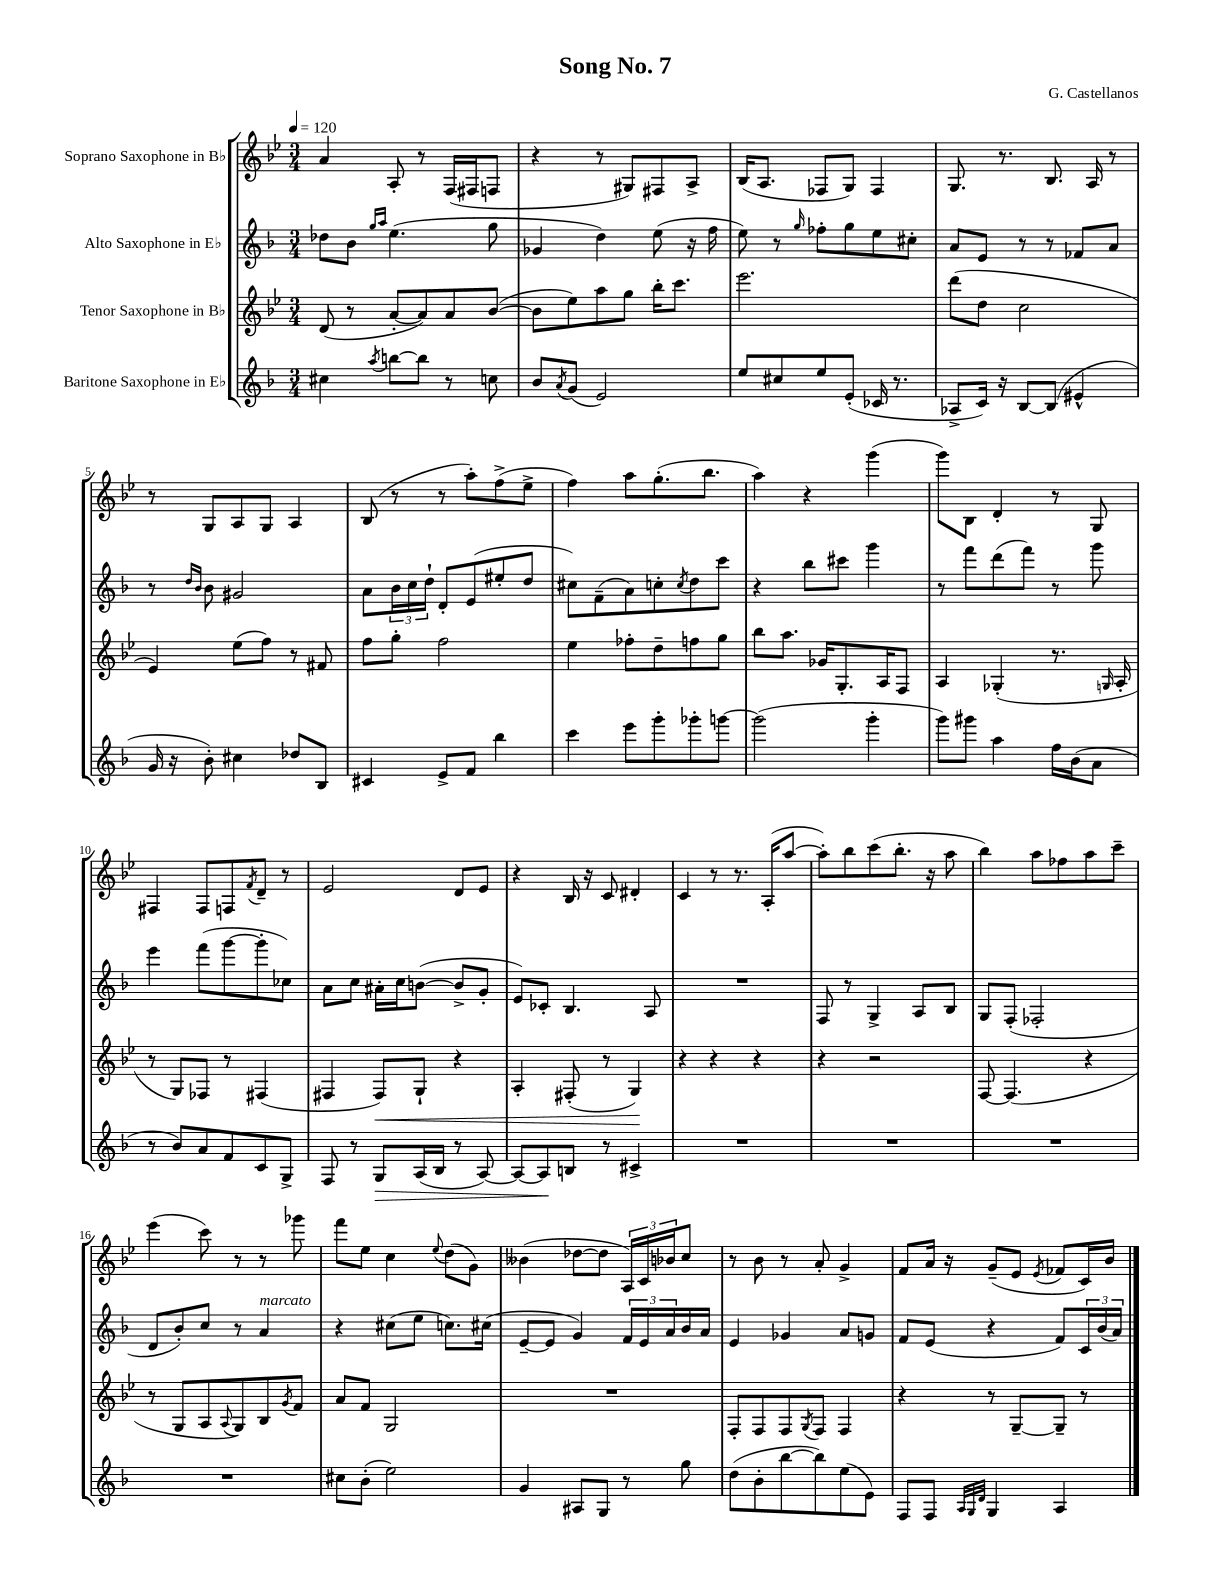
\header { title = "Song No. 7" composer = "G. Castellanos" }
<<
\new StaffGroup <<
\new Staff = "s0" \with { instrumentName = "Soprano Saxophone in Bb" } {
    \clef treble \key bes \major \numericTimeSignature \time 3/4 \tempo 4 = 120
    a'4 a8-. r8 f16( fis16 f8 |
    r4 r8 gis8) fis8 a8-> |
    bes16( a8. fes8 g8) fes4 |
    g8. r8. bes8. a16 r8 |
    r8 g8 a8 g8 a4 |
    bes8( r8 r8 a''8-.) f''8->( ees''8-> |
    f''4) a''8 g''8.-.( bes''8. |
    a''4) r4 g'''4( |
    g'''8) bes8 d'4-. r8 g8 |
    fis4 fis8 f8 \acciaccatura { f'8 } d'8-- r8 |
    ees'2 d'8 ees'8 |
    r4 bes16 r16 c'8 dis'4-. |
    c'4 r8 r8. a16-.( a''8~ |
    a''8-.) bes''8 c'''8( bes''8.-. r16 a''8 |
    bes''4) a''8 fes''8 a''8 c'''8-- |
    ees'''4( c'''8) r8 r8 ges'''8 |
    f'''8 ees''8 c''4 \appoggiatura { ees''8 } d''8( g'8) |
    beses'4( des''8~ des''8 \tuplet 3/2 { a16) c'16 bes'16 } c''8 |
    r8 bes'8 r8 a'8-. g'4-> |
    f'8 a'16 r16 g'8--( ees'8 \acciaccatura { ees'8 } fes'8 c'16) bes'16 \bar "|." |
}
\new Staff = "s1" \with { instrumentName = "Alto Saxophone in Eb" } {
    \clef treble \key f \major \numericTimeSignature \time 3/4
    des''8 bes'8 \grace { g''16 a''16 } e''4.( g''8 |
    ges'4 d''4) e''8( r16 f''16 |
    e''8) r8 \grace { g''16 } fes''8-. g''8 e''8 cis''8-. |
    a'8 e'8 r8 r8 fes'8 a'8 |
    r8 \grace { d''16 bes'16 } bes'8 gis'2 |
    a'8 \tuplet 3/2 { bes'16 c''16 d''16-! } d'8-. e'8( eis''8-. d''8 |
    cis''8) f'8--( a'8) c''8-. \acciaccatura { c''8 } d''8 c'''8 |
    r4 bes''8 cis'''8 g'''4 |
    r8 f'''8 d'''8( f'''8) r8 g'''8 |
    e'''4 f'''8( g'''8~ g'''8-. ces''8) |
    a'8 c''8 ais'16-. c''16 b'8~( b'8-> g'8-. |
    e'8) ces'8-. bes4. a8 |
    R2. |
    f8 r8 g4-> a8 bes8 |
    g8 f8-.( fes2-. |
    d'8 bes'8-.) c''8 r8 a'4^\markup { \italic "marcato" } |
    r4 cis''8( e''8 c''8.) cis''16( |
    e'8~-- e'8 g'4) \tuplet 3/2 { f'16 e'16 a'16 } bes'16 a'16 |
    e'4 ges'4 a'8 g'8 |
    f'8 e'8( r4 f'8) \tuplet 3/2 { c'16 bes'16( a'16) } \bar "|." |
}
\new Staff = "s2" \with { instrumentName = "Tenor Saxophone in Bb" } {
    \clef treble \key bes \major \numericTimeSignature \time 3/4
    d'8( r8 a'8~-. a'8) a'8 bes'8~( |
    bes'8 ees''8) a''8 g''8 bes''16-. c'''8. |
    ees'''2. |
    d'''8( d''8 c''2 |
    ees'4) ees''8( f''8) r8 fis'8 |
    f''8 g''8-. f''2 |
    ees''4 fes''8-. d''8-- f''8 g''8 |
    bes''8 a''8. ges'16 g8.-. a16 f8 |
    a4 ges4-.( r8. \grace { g16 } a16-. |
    r8 g8) fes8 r8 fis4( |
    fis4 fis8\<) g8-! r4 |
    a4-. fis8-.( r8 g4\!) |
    r4 r4 r4 |
    r4 r2 |
    f8~ f4.( r4 |
    r8 g8 a8 \appoggiatura { a8 } g8) bes8 \acciaccatura { g'8 } f'8 |
    a'8 f'8 g2 |
    R2. |
    f8-. f8 f8 \acciaccatura { g8 } f8 f4 |
    r4 r8 g8~-- g8-- r8 \bar "|." |
}
\new Staff = "s3" \with { instrumentName = "Baritone Saxophone in Eb" } {
    \clef treble \key f \major \numericTimeSignature \time 3/4
    cis''4 \acciaccatura { a''8 } b''8~ b''8 r8 c''8 |
    bes'8 \acciaccatura { a'8 } g'8( e'2) |
    e''8 cis''8 e''8 e'8-.( ces'16 r8. |
    aes8-> c'16) r16 bes8~ bes8( eis'4-^ |
    g'16 r16 bes'8-.) cis''4 des''8 bes8 |
    cis'4 e'8-> f'8 bes''4 |
    c'''4 e'''8 g'''8-. ges'''8-. g'''8~ |
    g'''2( g'''4-. |
    g'''8) gis'''8 a''4 f''16 bes'16( a'8 |
    r8 bes'8) a'8 f'8 c'8 g8-> |
    f8 r8 g8\> a16( bes16 r8 a8~) |
    a8~ a8\! b8 r8 cis'4-> |
    R2. |
    R2. |
    R2. |
    R2. |
    cis''8 bes'8-.( e''2) |
    g'4 ais8 g8 r8 g''8 |
    d''8( bes'8-. bes''8~ bes''8) e''8( e'8) |
    f8 f8 \grace { a32 g32 d'32 } g4 a4 \bar "|." |
}
>>
>>
